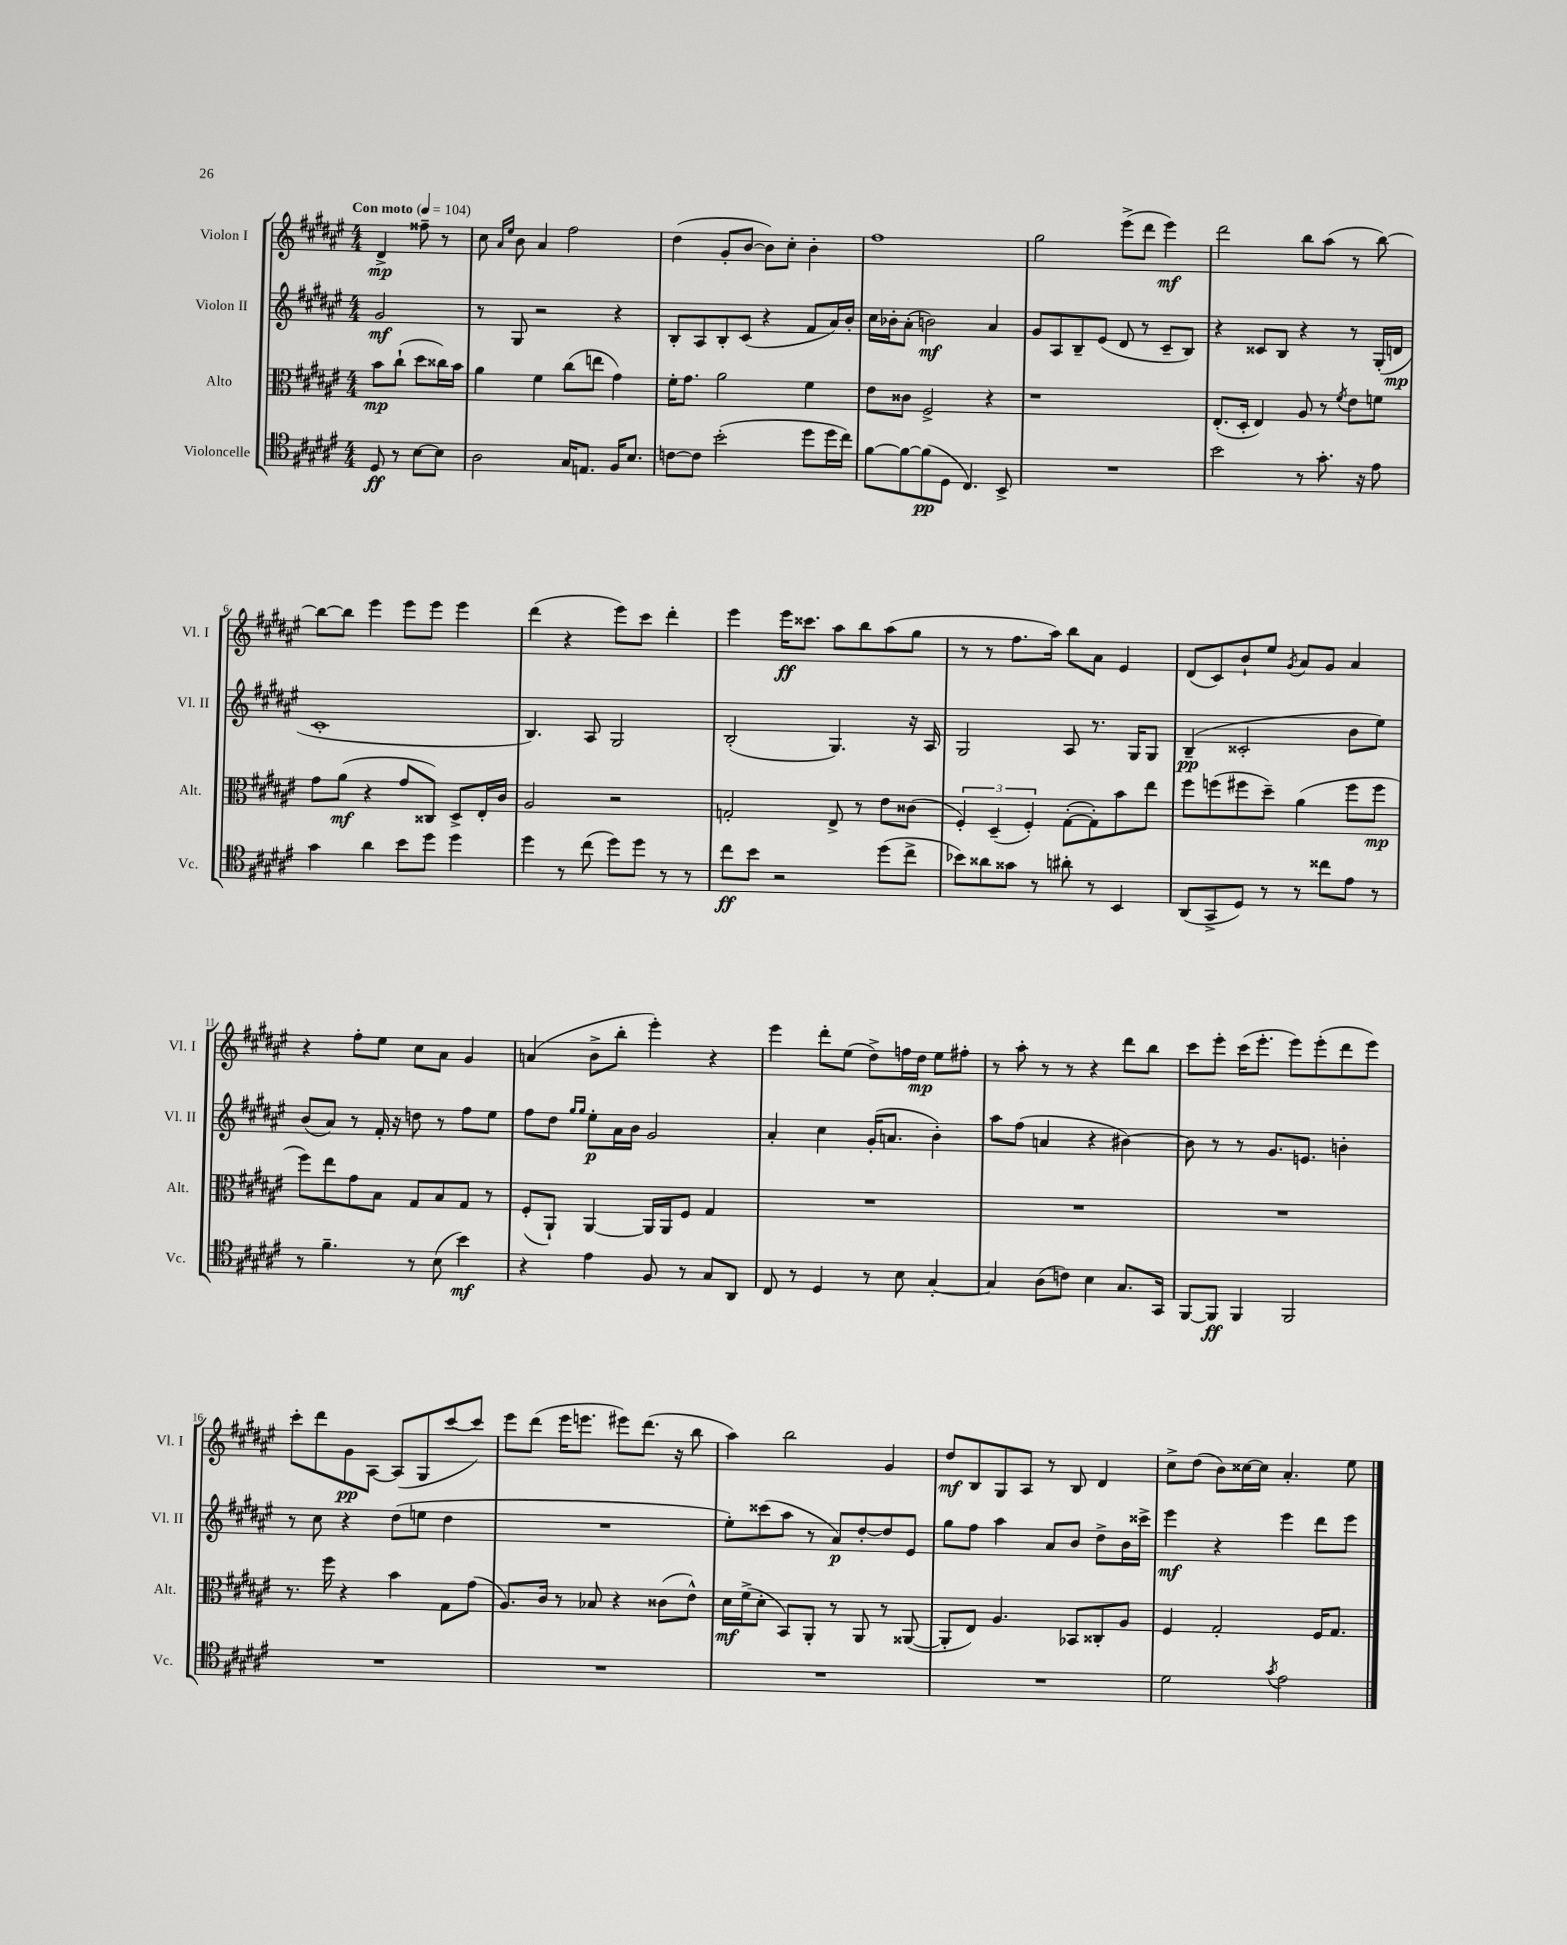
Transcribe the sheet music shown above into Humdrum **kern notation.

**kern	**dynam	**kern	**dynam	**kern	**dynam	**kern	**dynam
*part4	*part4	*part3	*part3	*part2	*part2	*part1	*part1
*staff4	*staff4	*staff3	*staff3	*staff2	*staff2	*staff1	*staff1
*I"Violoncelle	*	*I"Alto	*	*I"Violon II	*	*I"Violon I	*
*I'Vc.	*	*I'Alt.	*	*I'Vl. II	*	*I'Vl. I	*
*clefC4	*	*clefC3	*	*clefG2	*	*clefG2	*
*k[f#c#g#d#a#e#]	*	*k[f#c#g#d#a#e#]	*	*k[f#c#g#d#a#e#]	*	*k[f#c#g#d#a#e#]	*
*M4/4	*	*M4/4	*	*M4/4	*	*M4/4	*
*MM104	*	*MM104	*	*MM104	*	*MM104	*
=	=	=	=	=	=	=	=
!	!	!	!	!	!	!LO:TX:a:B:t=Con moto	!
8D#/	ff	8b\L	mp	2g#/	mf	4d#^/	mp
8r	.	(8cc#`\J	.	.	.	.	.
[8B\L	.	8dd#\L	.	.	.	8ff##X~\	.
8B\J]	.	16cc##X\L)	.	.	.	8r	.
.	.	16b\JJ	.	.	.	.	.
=1	=1	=1	=1	=1	=1	=1	=1
2A#\	.	4a#\	.	8r	.	8cc#\	.
.	.	.	.	.	.	16qqa#/LL	.
.	.	.	.	.	.	16qqee#/JJ	.
.	.	.	.	8G#/	.	8b\	.
.	.	4f#\	.	2r	.	4a#/	.
16G#/KL	.	(8cc#\L	.	.	.	2ff#\	.
8.En/J	.	.	.	.	.	.	.
.	.	8een\J	.	.	.	.	.
16F#/KL	.	4g#\)	.	4r	.	.	.
8.B/J	.	.	.	.	.	.	.
=2	=2	=2	=2	=2	=2	=2	=2
[8cn\L	.	16f#'\KL	.	8B'/L	.	(4dd#\	.
.	.	8.g#\J	.	.	.	.	.
8c\J]	.	.	.	8A#/	.	.	.
(2b'\	.	2a#\	.	8B'/	.	8g#'/L	.
.	.	.	.	(8c#/J	.	[8b/J	.
.	.	.	.	4r	.	8b\L])	.
.	.	.	.	.	.	8cc#'\J	.
8dd#\L	.	4f#\	.	8f#/L	.	4b'\	.
16dd#\L	.	.	.	16a#/L)	.	.	.
16cc#\JJ)	.	.	.	16b'/JJ	.	.	.
=3	=3	=3	=3	=3	=3	=3	=3
[8f#\L	.	8e#\L	.	16cc#\LL	.	1ff#	.
.	.	.	.	16b-X'\J	.	.	.
8f#\_	.	8c##X\J	.	(8a#'\J	.	.	.
(8f#\]	pp	2F#^/	.	2bn\)	mf	.	.
8D#\J	.	.	.	.	.	.	.
4.C#/)	.	.	.	.	.	.	.
.	.	4r	.	4a#/	.	.	.
8BB^/	.	.	.	.	.	.	.
=4	=4	=4	=4	=4	=4	=4	=4
1r	.	1r	.	8g#/L	.	2gg#\	.
.	.	.	.	8A#/	.	.	.
.	.	.	.	8B~/	.	.	.
.	.	.	.	(8e#/J	.	.	.
.	.	.	.	8d#/	.	(8eee#^\L	.
.	.	.	.	8r	.	8ddd#\J	.
.	.	.	.	8c#~/L	.	4eee#\)	mf
.	.	.	.	8B/J)	.	.	.
=5	=5	=5	=5	=5	=5	=5	=5
2b\	.	(8.E#'/L	.	4r	.	2ddd#\	.
.	.	16D#'/Jk	.	.	.	.	.
.	.	4E#/)	.	8c##X/L	.	.	.
.	.	.	.	8B/J	.	.	.
8r	.	8A#/	.	4r	.	8bb\L	.
8.g#'\	.	8r	.	.	.	(8aa#\J	.
.	.	8qf#/	.	.	.	.	.
.	.	8e#\L	.	8r	.	8r	.
16r	.	.	.	.	.	.	.
8e#\	.	8fn\J	.	(16G#'/LL	.	[8bb\)	.
.	.	.	.	16dn/JJ	mp	.	.
!!LO:LB:g=z
=6	=6	=6	=6	=6	=6	=6	=6
4g#\	.	8g#\L	.	1c#'	.	8bb\L_	.
.	.	(8a#\J	mf	.	.	8bb\J]	.
4a#\	.	4r	.	.	.	4eee#\	.
8b\L	.	8g#/L	.	.	.	8eee#\L	.
8dd#\J	.	8C##X/J)	.	.	.	8eee#\J	.
4dd#\	.	8D#^/L	.	.	.	4eee#\	.
.	.	16E#'/L	.	.	.	.	.
.	.	16c#/JJ	.	.	.	.	.
=7	=7	=7	=7	=7	=7	=7	=7
4dd#\	.	2A#/	.	4.B/)	.	(4ddd#\	.
8r	.	.	.	.	.	4r	.
(8cc#\	.	.	.	8A#/	.	.	.
8dd#\L)	.	2r	.	2G#/	.	8eee#\L)	.
8dd#\J	.	.	.	.	.	8ccc#\J	.
8r	.	.	.	.	.	4ddd#'\	.
8r	.	.	.	.	.	.	.
=8	=8	=8	=8	=8	=8	=8	=8
8cc#\L	ff	2Gn'/	.	(2B'/	.	4eee#\	.
8b\J	.	.	.	.	.	.	.
2r	.	.	.	.	.	16eee#\KL	ff
.	.	.	.	.	.	8.ccc##X\J	.
.	.	8E#^/	.	4.G#/)	.	8aa#\L	.
.	.	8r	.	.	.	8bb\	.
(8dd#\L	.	8e#\L	.	.	.	(8aa#\	.
8cc#^\J	.	(8c##X\J	.	16r	.	8gg#\J	.
.	.	.	.	16A#/	.	.	.
=9	=9	=9	=9	=9	=9	=9	=9
8b-X\L)	.	6F#'/)	.	2G#/	.	8r	.
8a##X\	.	.	.	.	.	8r	.
.	.	(6D#~/	.	.	.	.	.
8g##X\J	.	.	.	.	.	8.ff#\L	.
.	.	6F#'/)	.	.	.	.	.
8r	.	.	.	.	.	.	.
.	.	.	.	.	.	16aa#\Jk)	.
8a#X'\	.	([8G#'\L	.	8A#/	.	8bb\L	.
8r	.	8G#'\])	.	8.r	.	8a#\J	.
4BB/	.	8b\	.	.	.	4e#/	.
.	.	.	.	16G#/KL	.	.	.
.	.	8ee#\J	.	8G#/J	.	.	.
=10	=10	=10	=10	=10	=10	=10	=10
(8AA#/L	.	8ff#\L	.	(4B~/	pp	(8d#/L	.
8GG#^/	.	(8ffn\	.	.	.	8c#/)	.
8D#/J)	.	8ff#X\	.	2c##X'/	.	8b`/	.
8r	.	8dd#~\J)	.	.	.	8ee#/J	.
.	.	.	.	.	.	8qg#/	.
8r	.	(4a#\	.	.	.	8a#/L	.
8cc##X\L	.	.	.	.	.	8g#/J	.
8e#\J	.	8ff#\L	.	8b\L	.	4a#/	.
8r	.	8ff#\J	mp	8ee#\J)	.	.	.
!!LO:LB:g=z
=11	=11	=11	=11	=11	=11	=11	=11
8r	.	8ff#\L)	.	(8b/L	.	4r	.
4.f#~\	.	8ee#\	.	8a#/J)	.	.	.
.	.	8g#\	.	8r	.	8ff#'\L	.
.	.	8B\J	.	16f#'/	.	8ee#\J	.
.	.	.	.	16r	.	.	.
8r	.	8G#/L	.	8ddn\	.	8cc#\L	.
(8B\	.	8B/	.	8r	.	8a#\J	.
4b\)	mf	8G#/J	.	8ff#\L	.	4g#/	.
.	.	8r	.	8ee#\J	.	.	.
=12	=12	=12	=12	=12	=12	=12	=12
4r	.	(8F#'/L	.	8ff#\L	.	(4an/	.
.	.	8AA#`/J)	.	8dd#\J	.	.	.
.	.	.	.	16qqgg#/LL	.	.	.
.	.	.	.	16qqgg#/JJ	.	.	.
4e#\	.	[4AA#/	.	8ee#'\L	p	8b^\L	.
.	.	.	.	16a#\L	.	8bb'\J	.
.	.	.	.	16b\JJ	.	.	.
8F#/	.	16AA#/LL]	.	2g#/	.	4eee#'\)	.
.	.	16AA#/J	.	.	.	.	.
8r	.	8F#/J	.	.	.	.	.
8G#/L	.	4G#/	.	.	.	4r	.
8AA#/J	.	.	.	.	.	.	.
=13	=13	=13	=13	=13	=13	=13	=13
8C#/	.	1r	.	4a#'/	.	4eee#\	.
8r	.	.	.	.	.	.	.
4D#/	.	.	.	4cc#\	.	8ddd#'\L	.
.	.	.	.	.	.	(8ee#\J	.
8r	.	.	.	(16g#'/KL	.	8dd#^\L)	.
.	.	.	.	8.an/J	.	.	.
8B\	.	.	.	.	.	16ffn\L	.
.	.	.	.	.	.	16dd#\JJ	mp
[4G#'/	.	.	.	4b'\)	.	8ee#\L	.
.	.	.	.	.	.	8ff#X'\J	.
=14	=14	=14	=14	=14	=14	=14	=14
4G#/]	.	1r	.	8aa#\L	.	8r	.
.	.	.	.	(8ff#\J	.	8aa#'\	.
(8A#\L	.	.	.	4an/	.	8r	.
8cn\J)	.	.	.	.	.	8r	.
4B\	.	.	.	4r	.	4r	.
8.G#/L	.	.	.	[4b#X\)	.	8ddd#\L	.
.	.	.	.	.	.	8bb\J	.
16GG#/Jk	.	.	.	.	.	.	.
=15	=15	=15	=15	=15	=15	=15	=15
[8FF#/L	.	1r	.	8b#\]	.	8ccc#\L	.
8FF#/J]	ff	.	.	8r	.	8eee#'\J	.
4FF#/	.	.	.	8r	.	(16ccc#\KL	.
.	.	.	.	.	.	8.eee#'\J	.
.	.	.	.	8.g#/L	.	.	.
2FF#/	.	.	.	.	.	8eee#\L)	.
.	.	.	.	8.en/J	.	.	.
.	.	.	.	.	.	(8eee#'\	.
.	.	.	.	4bn'\	.	8ddd#\	.
.	.	.	.	.	.	8eee#\J)	.
!!LO:LB:g=z
=16	=16	=16	=16	=16	=16	=16	=16
1r	.	8.r	.	8r	.	8ccc#'\L	.
.	.	.	.	8cc#\	.	8ddd#\	.
.	.	16ff#\	.	.	.	.	.
.	.	4r	.	4r	.	8g#\	pp
.	.	.	.	.	.	[8A#\J	.
.	.	4b\	.	(8dd#\L	.	(8A#/L]	.
.	.	.	.	8een\J	.	8G#/	.
.	.	8G#\L	.	4dd#\	.	[8ccc#/	.
.	.	(8g#\J	.	.	.	8ccc#/J])	.
=17	=17	=17	=17	=17	=17	=17	=17
1r	.	8.A#/L)	.	1r	.	8eee#\L	.
.	.	.	.	.	.	(8ddd#\J	.
.	.	16c#/Jk	.	.	.	.	.
.	.	8r	.	.	.	16eee#\KL	.
.	.	.	.	.	.	8.eeen\J	.
.	.	8B-X/	.	.	.	.	.
.	.	4r	.	.	.	8eee#X\L)	.
.	.	.	.	.	.	(8.ddd#\J	.
.	.	(8c##X\L	.	.	.	.	.
.	.	.	.	.	.	16r	.
.	.	8e#^^\J)	.	.	.	8bb\	.
=18	=18	=18	=18	=18	=18	=18	=18
1r	.	16d#\LL	mf	8ee#'\L)	.	4aa#\)	.
.	.	(16f#^\J	.	.	.	.	.
.	.	8d#'\J	.	(8ccc##X\	.	.	.
.	.	8BB/L)	.	8aa#\J	.	2bb\	.
.	.	8AA#'/J	.	8r	.	.	.
.	.	8r	.	8a#/L)	p	.	.
.	.	8AA#/	.	[8dd#'/	.	.	.
.	.	8r	.	8dd#/]	.	4g#/	.
.	.	([8AA##X/	.	8e#/J	.	.	.
=19	=19	=19	=19	=19	=19	=19	=19
1r	.	8AA##'/L]	.	8gg#\L	.	8dd#/L	mf
.	.	8E#/J)	.	8ff#\J	.	8B/	.
.	.	4.A#/	.	4aa#\	.	8G#/	.
.	.	.	.	.	.	8A#/J	.
.	.	.	.	8a#/L	.	8r	.
.	.	8BB-X/L	.	8b/J	.	8B/	.
.	.	8C##X'/	.	8dd#^\L	.	4d#/	.
.	.	8A#/J	.	16b\L	.	.	.
.	.	.	.	16ccc##X^\JJ	.	.	.
=20	=20	=20	=20	=20	=20	=20	=20
2d#\	.	4F#/	.	4eee#\	mf	8cc#^\L	.
.	.	.	.	.	.	(8dd#\J	.
.	.	2G#'/	.	4r	.	8b\L)	.
.	.	.	.	.	.	[16cc##X\L	.
.	.	.	.	.	.	16cc##\JJ]	.
8qg#/	.	.	.	.	.	.	.
2e#\	.	.	.	4eee#\	.	4.a#'/	.
.	.	16F#/KL	.	8ddd#\L	.	.	.
.	.	8.G#/J	.	.	.	.	.
.	.	.	.	8eee#\J	.	8ee#\	.
==	==	==	==	==	==	==	==
*-	*-	*-	*-	*-	*-	*-	*-
